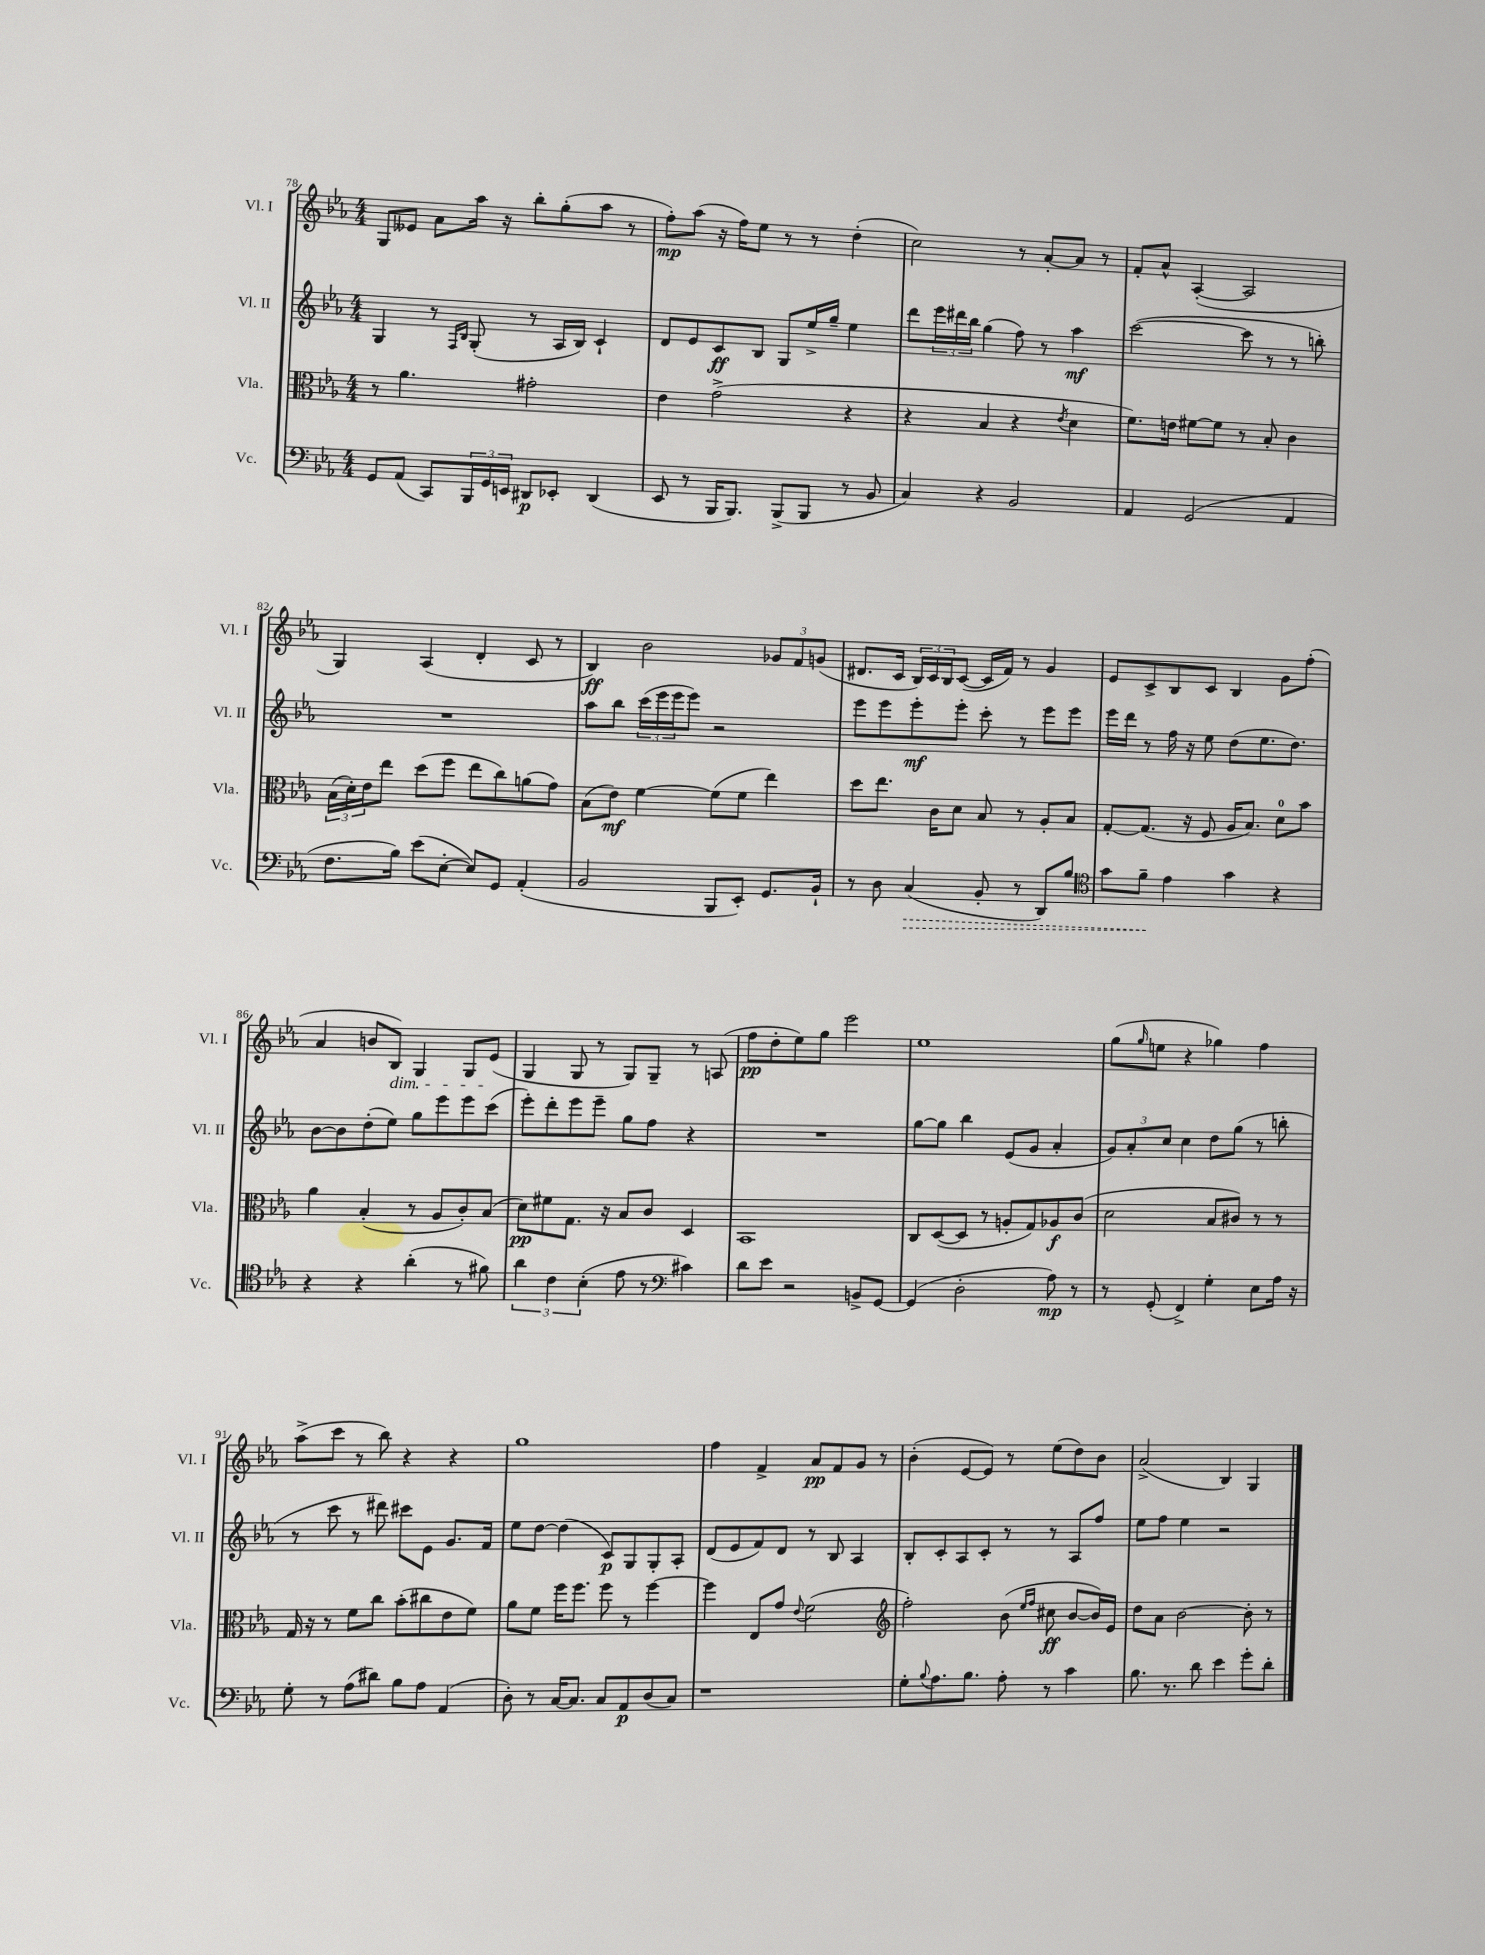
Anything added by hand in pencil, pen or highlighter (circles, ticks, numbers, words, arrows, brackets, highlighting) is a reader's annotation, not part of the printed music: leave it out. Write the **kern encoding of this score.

**kern	**dynam	**kern	**dynam	**kern	**dynam	**kern	**dynam
*part4	*part4	*part3	*part3	*part2	*part2	*part1	*part1
*staff4	*staff4	*staff3	*staff3	*staff2	*staff2	*staff1	*staff1
*I"Vc.	*	*I"Vla.	*	*I"Vl. II	*	*I"Vl. I	*
*I'Vc.	*	*I'Vla.	*	*I'Vl. II	*	*I'Vl. I	*
*clefF4	*	*clefC3	*	*clefG2	*	*clefG2	*
*k[b-e-a-]	*	*k[b-e-a-]	*	*k[b-e-a-]	*	*k[b-e-a-]	*
*M4/4	*	*M4/4	*	*M4/4	*	*M4/4	*
=78	=78	=78	=78	=78	=78	=78	=78
8GG/L	.	8r	.	4G/	.	8G/L	.
(8AA-/J	.	4.a-\	.	.	.	8e--X/J	.
8CC/L)	.	.	.	8r	.	8a-\L	.
.	.	.	.	16qqF/LL	.	.	.
.	.	.	.	16qqB-/JJ	.	.	.
24BBB-/L	.	.	.	(8G'/	.	16aa-\Jk	.
24GG/	.	.	.	.	.	.	.
.	.	.	.	.	.	16r	.
24EEn/JJ	.	.	.	.	.	.	.
8DD#X/L	p	2g#X'\	.	8r	.	8bb-'\L	.
8EE-X'/J	.	.	.	16A-/LL	.	(8gg'\	.
.	.	.	.	16B-/JJ)	.	.	.
(4DD#/	.	.	.	4c`/	.	8aa-\J	.
.	.	.	.	.	.	8r	.
=79	=79	=79	=79	=79	=79	=79	=79
8EE-/	.	4e-\	.	8d/L	.	8ff'\L)	mp
8r	.	.	.	8e-/	.	(8aa-\J	.
16BBB-/KL	.	(2g^\	.	8c/	ff	16r	.
8.BBB-/J)	.	.	.	.	.	16ff\KL)	.
.	.	.	.	8B-/J	.	8ee-\J	.
(8BBB-^/L	.	.	.	8G/L	.	8r	.
8BBB-/J	.	.	.	16ee-^/L	.	8r	.
.	.	.	.	16gg~/JJ	.	.	.
8r	.	4r	.	4ee-\	.	(4dd'\	.
8BB-/	.	.	.	.	.	.	.
=80	=80	=80	=80	=80	=80	=80	=80
4C/)	.	4r	.	8ddd\L	.	2cc\)	.
.	.	.	.	24eee-\L	.	.	.
.	.	.	.	24ddd#X\	.	.	.
.	.	.	.	24bb-\JJ	.	.	.
4r	.	4B-/	.	(4gg\	.	.	.
2BB-/	.	4r	.	8ff\)	.	8r	.
.	.	.	.	8r	.	[8a-'/L	.
.	.	8qe-/	.	.	.	.	.
.	.	4d\	.	4aa-\	mf	8a-/J]	.
.	.	.	.	.	.	8r	.
=81	=81	=81	=81	=81	=81	=81	=81
4AA-/	.	8.f\L)	.	([2ccc\	.	8f'/L	.
.	.	.	.	.	.	8a-^^/J	.
.	.	16en\Jk	.	.	.	.	.
(2GG/	.	[8f#X\L	.	.	.	([4A-'/	.
.	.	8f#\J]	.	.	.	.	.
.	.	8r	.	8ccc\]	.	2A-/]	.
.	.	8B-'/	.	8r	.	.	.
4AA-/	.	4c\	.	8r	.	.	.
.	.	.	.	8bbn'\)	.	.	.
!!LO:LB:g=z
=82	=82	=82	=82	=82	=82	=82	=82
8.F\L	.	(24B-\LL	.	1r	.	4G/)	.
.	.	24d'\)	.	.	.	.	.
.	.	24e-\J	.	.	.	.	.
.	.	8ee-\J	.	.	.	.	.
16B-\Jk)	.	.	.	.	.	.	.
(8e-\L	.	(8dd\L	.	.	.	(4A-/	.
[8E-'\J	.	8ff\J	.	.	.	.	.
8E-/L])	.	8ee-\L	.	.	.	4d'/	.
8GG/J	.	8cc\)	.	.	.	.	.
(4AA-'/	.	(8an\	.	.	.	8c/	.
.	.	8g\J)	.	.	.	8r	.
=83	=83	=83	=83	=83	=83	=83	=83
2BB-/	.	(8B-\L	.	8aa-\L	.	4B-/)	ff
.	.	8e-\J)	mf	8bb-\J	.	.	.
.	.	[4f\	.	(24ccc\LL	.	2b-\	.
.	.	.	.	24eee-\	.	.	.
.	.	.	.	24eee-\J	.	.	.
.	.	.	.	8eee-\J)	.	.	.
8BBB-/L	.	(8f\L]	.	2r	.	.	.
8EE-'/J)	.	8f\J	.	.	.	.	.
8.GG/L	.	4ee-\)	.	.	.	12g-X/L	.
.	.	.	.	.	.	12f/	.
.	.	.	.	.	.	(12gn/J	.
16BB-`/Jk	.	.	.	.	.	.	.
=84	=84	=84	=84	=84	=84	=84	=84
8r	.	8dd\L	.	8eee-\L	.	8.d#X/L	.
8D\	.	8.ee-\J	.	8eee-\	.	.	.
.	.	.	.	.	.	16c/Jk	.
!	!LO:HP:b	!	!	!	!	!	!
(4C/	>	.	.	8eee-'\	mf	24B-/LL)	.
.	.	.	.	.	.	24c/	.
.	.	16c\KL	.	.	.	.	.
.	.	.	.	.	.	24B-/J	.
.	.	8d\J	.	8eee-'\J	.	([8c/J	.
8BB-'/	.	8B-/	.	8ccc'\	.	16c/LL]	.
.	.	.	.	.	.	16f/JJ)	.
8r	.	8r	.	8r	.	8r	.
8DD/L)	.	8A-'/L	.	8eee-\L	.	4g/	.
8B-/J	.	8B-/J	.	8eee-\J	.	.	.
=85	=85	=85	=85	=85	=85	=85	=85
*clefC4	*	*	*	*	*	*	*
8g\L	.	[8G'/L	.	16eee-\LL	.	8e-/L	.
.	.	.	.	16ddd\JJ	.	.	.
8f~\J	.	(8.G/J]	.	8r	.	8c^/	.
4e-\	]	.	.	16ff\	.	8B-/	.
.	.	16r	.	16r	.	.	.
.	.	8F/	.	8ee-\	.	8c/J	.
4g\	.	16A-/KL	.	(8dd\L	.	4B-/	.
.	.	8.B-/J)	.	.	.	.	.
.	.	.	.	8.ee-\	.	.	.
4r	.	8d\L	.	.	.	8g\L	.
.	.	.	.	8.dd\J)	.	.	.
.	.	8b-\J	.	.	.	(8ff'\J	.
!!LO:LB:g=z
=86	=86	=86	=86	=86	=86	=86	=86
4r	.	4a-\	.	[8b-\L	.	4a-/	.
.	.	.	.	8b-\]	.	.	.
4r	.	(4B-'/	.	(8dd'\	.	8bn/L	.
!	!	!	!	!	!	!LO:TX:b:i:t=dim.	!
.	.	.	.	8ee-\J)	.	8B-/J)	.
(4a-'\	.	8r	.	8gg\L	.	4G/	.
.	.	8A-/L	.	8eee-\	.	.	.
8r	.	8c'/)	.	8eee-\	.	8G/L	.
8f#X\)	.	(8B-/J	.	(8ccc\J	.	(8e-/J	.
=87	=87	=87	=87	=87	=87	=87	=87
6a-\	.	8d\L)	pp	8eee-'\L)	.	4G/	.
.	.	8f#X\	.	8ddd'\	.	.	.
6c\	.	.	.	.	.	.	.
.	.	8.G\J	.	8eee-\	.	8G/	.
(6B-'\	.	.	.	.	.	.	.
.	.	.	.	8eee-~\J	.	8r	.
.	.	16r	.	.	.	.	.
8e-\	.	8B-/L	.	8gg\L	.	8G/L)	.
8r	.	8c/J	.	8ff\J	.	8G~/J	.
*clefF4	*	*	*	*	*	*	*
4c#X\)	.	4D/	.	4r	.	8r	.
.	.	.	.	.	.	(8An/	.
=88	=88	=88	=88	=88	=88	=88	=88
8d\L	.	1BB-	.	1r	.	8ff\L	pp
8e-\J	.	.	.	.	.	8dd'\	.
2r	.	.	.	.	.	8ee-\)	.
.	.	.	.	.	.	8gg\J	.
.	.	.	.	.	.	2eee-\	.
8BBn^/L	.	.	.	.	.	.	.
[8GG/J	.	.	.	.	.	.	.
=89	=89	=89	=89	=89	=89	=89	=89
(4GG/]	.	8C/L	.	[8gg\L	.	1ee-	.
.	.	([8D/	.	8gg\J]	.	.	.
2D'\	.	8D/J]	.	4bb-\	.	.	.
.	.	8r	.	.	.	.	.
.	.	8An'/L	.	(8e-/L	.	.	.
.	.	8G/)	.	8g/J	.	.	.
8A-\)	mp	8A-X/	f	4a-'/	.	.	.
8r	.	(8c/J	.	.	.	.	.
=90	=90	=90	=90	=90	=90	=90	=90
8r	.	2d\	.	12g/L)	.	(8gg\L	.
.	.	.	.	12a-'/	.	.	.
.	.	.	.	.	.	16qqgg/	.
(8GG'/	.	.	.	.	.	8een\J	.
.	.	.	.	12cc/J	.	.	.
4FF^/)	.	.	.	4cc\	.	4r	.
4G'\	.	8B-/L	.	8dd\L	.	4gg-X\)	.
.	.	8c#X/J)	.	(8gg\J	.	.	.
8E-\L	.	8r	.	8r	.	4ff\	.
16A-\Jk	.	8r	.	8bbn'\	.	.	.
16r	.	.	.	.	.	.	.
!!LO:LB:g=z
=91	=91	=91	=91	=91	=91	=91	=91
8G'\	.	16G/	.	8r	.	(8aa-^\L	.
.	.	16r	.	.	.	.	.
8r	.	8r	.	8ccc\	.	8ccc\J	.
(8A-\L	.	8f\L	.	8r	.	8r	.
8d#X\J)	.	8cc\J	.	8ddd#X\)	.	8bb-\)	.
8B-\L	.	(8b-'\L	.	8ccc#X\L	.	4r	.
8A-\J	.	8cc#X\	.	8e-\J	.	.	.
(4AA-/	.	8e-\	.	8.g/L	.	4r	.
.	.	8f\J)	.	.	.	.	.
.	.	.	.	16f/Jk	.	.	.
=92	=92	=92	=92	=92	=92	=92	=92
8D'\)	.	8a-\L	.	8ee-\L	.	1gg	.
8r	.	8f\J	.	[8dd\J	.	.	.
[16C/KL	.	16ff\KL	.	(4dd\]	.	.	.
8.C/J]	.	8.ff\J	.	.	.	.	.
8C/L	.	8ff\	.	8c/L)	p	.	.
8AA-/	p	8r	.	8G/	.	.	.
(8D/	.	[4ff\	.	8G'/	.	.	.
8C/J)	.	.	.	8A-'/J	.	.	.
=93	=93	=93	=93	=93	=93	=93	=93
1r	.	4ff\]	.	(8d/L	.	4ff\	.
.	.	.	.	8e-/	.	.	.
.	.	8E-/L	.	8f/)	.	4f^/	.
.	.	8g/J	.	8d/J	.	.	.
.	.	8qqe-/	.	.	.	.	.
.	.	(2f\	.	8r	.	8a-/L	pp
.	.	.	.	8B-/	.	8f/	.
.	.	.	.	4A-/	.	8g/J	.
.	.	.	.	.	.	8r	.
=94	=94	=94	=94	=94	=94	=94	=94
*	*	*clefG2	*	*	*	*	*
8G'\L	.	2ff'\)	.	8B-'/L	.	(4b-'\	.
8qqB-/	.	.	.	.	.	.	.
8.A-\	.	.	.	8c'/	.	.	.
.	.	.	.	8A-/	.	[8e-/L	.
8.B-\J	.	.	.	.	.	.	.
.	.	.	.	8c'/J	.	8e-/J])	.
8A-'\	.	(8b-\	.	8r	.	8r	.
.	.	16qqee-/LL	.	.	.	.	.
.	.	16qqff/JJ	.	.	.	.	.
8r	.	8cc#X\	ff	8r	.	(8ee-\L	.
4c\	.	[8b-/L	.	8A-/L	.	8dd\)	.
.	.	16b-/L])	.	8ff/J	.	8b-\J	.
.	.	16e-/JJ	.	.	.	.	.
=95	=95	=95	=95	=95	=95	=95	=95
8.B-\	.	8dd\L	.	8ee-\L	.	(2a-^/	.
.	.	8a-\J	.	8ff\J	.	.	.
8.r	.	.	.	.	.	.	.
.	.	[2b-\	.	4ee-\	.	.	.
8d\	.	.	.	.	.	.	.
4e-\	.	.	.	2r	.	4B-/)	.
8g'\L	.	8b-'\]	.	.	.	4G/	.
8d'\J	.	8r	.	.	.	.	.
==	==	==	==	==	==	==	==
*-	*-	*-	*-	*-	*-	*-	*-
